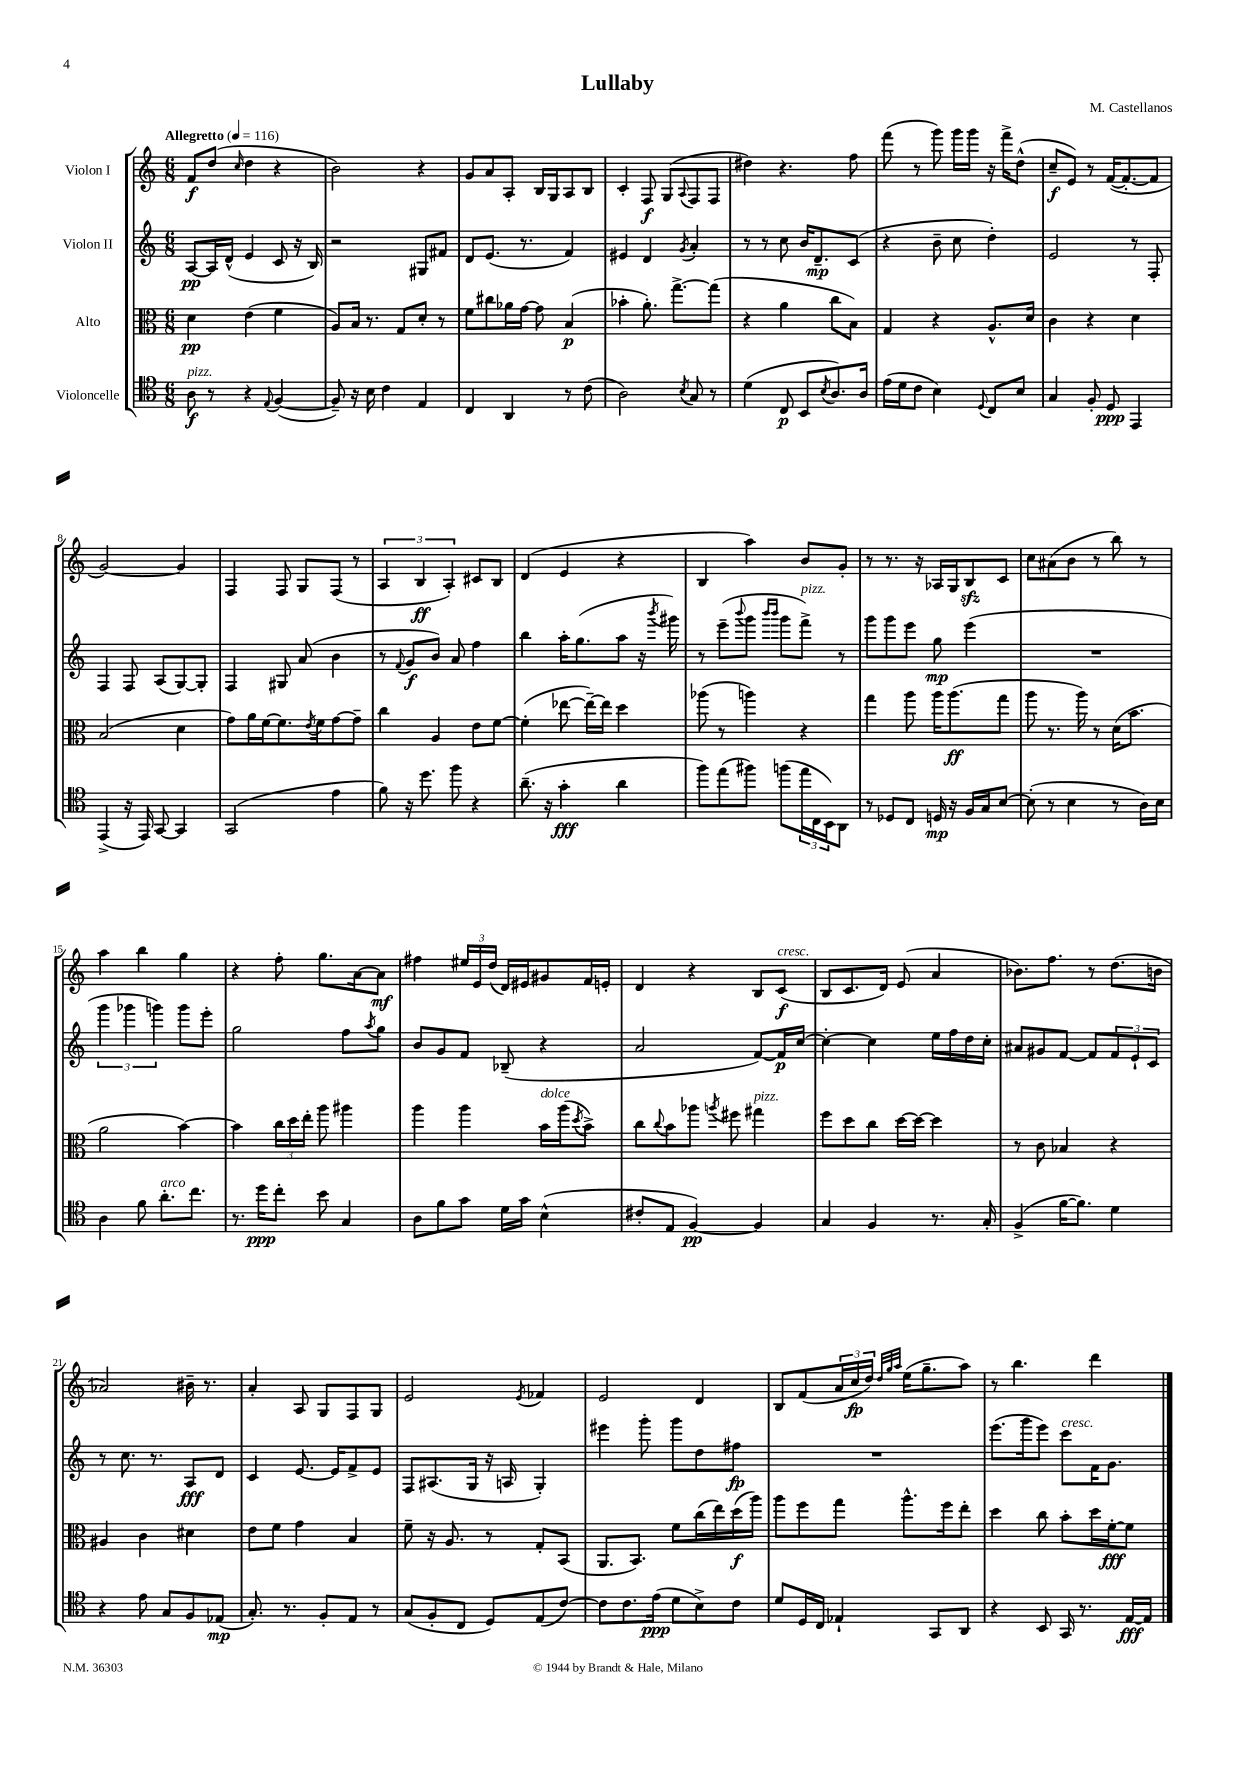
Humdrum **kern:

**kern	**dynam	**kern	**dynam	**kern	**dynam	**kern	**dynam
*part4	*part4	*part3	*part3	*part2	*part2	*part1	*part1
*staff4	*staff4	*staff3	*staff3	*staff2	*staff2	*staff1	*staff1
*I"Violoncelle	*	*I"Alto	*	*I"Violon II	*	*I"Violon I	*
*clefC4	*	*clefC3	*	*clefG2	*	*clefG2	*
*k[]	*	*k[]	*	*k[]	*	*k[]	*
*M6/8	*	*M6/8	*	*M6/8	*	*M6/8	*
*MM116	*	*MM116	*	*MM116	*	*MM116	*
=1	=1	=1	=1	=1	=1	=1	=1
!	!	!	!	!	!	!LO:TX:a:B:t=Allegretto	!
!LO:TX:a:i:t=pizz.	!	!	!	!	!	!	!
8A\	f	4d\	pp	[8A/L	pp	8f/L	f
8r	.	.	.	16A/L]	.	(8dd/J	.
.	.	.	.	(16d^^/JJ	.	.	.
.	.	.	.	.	.	16qqcc/	.
4r	.	(4e\	.	4e/	.	4dd\	.
8qqE/	.	.	.	.	.	.	.
([4F/	.	4f\	.	8c/	.	4r	.
.	.	.	.	16r	.	.	.
.	.	.	.	16B/)	.	.	.
=2	=2	=2	=2	=2	=2	=2	=2
8F~/])	.	8A/L)	.	2r	.	2b\)	.
16r	.	16B/Jk	.	.	.	.	.
16B\	.	8.r	.	.	.	.	.
4c\	.	.	.	.	.	.	.
.	.	8G/L	.	.	.	.	.
4E/	.	8d'/J	.	8G#X/L	.	4r	.
.	.	8r	.	8f#X/J	.	.	.
=3	=3	=3	=3	=3	=3	=3	=3
4C/	.	8f\L	.	8d/L	.	8g/L	.
.	.	8cc#X\	.	(8.e/J	.	8a/	.
4AA/	.	16a-X\L	.	.	.	8A'/J	.
.	.	[16g\JJ	.	8.r	.	.	.
.	.	8g\]	.	.	.	16B/LL	.
.	.	.	.	.	.	16G/J	.
8r	.	(4B/	p	4f/)	.	8A/	.
(8c\	.	.	.	.	.	8B/J	.
=4	=4	=4	=4	=4	=4	=4	=4
2A\)	.	4b-X'\	.	4e#X/	.	4c'/	.
.	.	8.a'\)	.	4d/	.	8F/	f
.	.	.	.	.	.	(8G/L	.
.	.	[8.gg^\L	.	.	.	.	.
8qB/	.	.	.	8qg/	.	8qqA/	.
8G/	.	.	.	4a'/	.	8F/	.
8r	.	(8gg\J]	.	.	.	8F/J	.
=5	=5	=5	=5	=5	=5	=5	=5
(4d\	.	4r	.	8r	.	4dd#X\)	.
.	.	.	.	8r	.	.	.
8C/	p	4a\	.	8cc\	.	4.r	.
8BB/L	.	.	.	16b/KL	.	.	.
.	.	.	.	8.d~/	mp	.	.
8qB/	.	.	.	.	.	.	.
8.A/)	.	8cc\L	.	.	.	.	.
.	.	8B\J)	.	(8c/J	.	8ff\	.
16A/Jk	.	.	.	.	.	.	.
=6	=6	=6	=6	=6	=6	=6	=6
(16e\LL	.	4G/	.	4r	.	(8fff\	.
16d\J	.	.	.	.	.	.	.
8c\J	.	.	.	.	.	8r	.
4B\)	.	4r	.	8b~\	.	8ggg\)	.
.	.	.	.	8cc\	.	16ggg\LL	.
.	.	.	.	.	.	16ggg\JJ	.
8qqD/	.	.	.	.	.	.	.
8C/L	.	8.A^^/L	.	4dd'\)	.	16r	.
.	.	.	.	.	.	16fff^\KL	.
8B/J	.	.	.	.	.	(8dd^^\J	.
.	.	16d/Jk	.	.	.	.	.
=7	=7	=7	=7	=7	=7	=7	=7
4G/	.	4c\	.	2e/	.	8cc~/L	f
.	.	.	.	.	.	8e/J)	.
8F'/	.	4r	.	.	.	8r	.
8D/	ppp	.	.	.	.	([16f/KL	.
.	.	.	.	.	.	8.f'/_	.
4EE/	.	4d\	.	8r	.	.	.
.	.	.	.	8F'/	.	8f/J]	.
!!LO:LB:g=z
=8	=8	=8	=8	=8	=8	=8	=8
(4EE^/	.	(2B/	.	4F/	.	[2g/)	.
16r	.	.	.	8F/	.	.	.
16EE/)	.	.	.	.	.	.	.
[8GG/	.	.	.	(8A/L	.	.	.
4GG/]	.	4d\	.	[8G/)	.	4g/]	.
.	.	.	.	8G'/J]	.	.	.
=9	=9	=9	=9	=9	=9	=9	=9
(2GG/	.	8g\L)	.	4F/	.	4F/	.
.	.	16a\L	.	.	.	.	.
.	.	[16f\J	.	.	.	.	.
.	.	8.f\]	.	8G#X/	.	8F/	.
.	.	.	.	(8a/	.	8G/L	.
.	.	8qe/	.	.	.	.	.
.	.	16f\k	.	.	.	.	.
4e\	.	[8g\	.	4b\	.	(8F/J	.
.	.	8g~\J]	.	.	.	8r	.
=10	=10	=10	=10	=10	=10	=10	=10
8f\)	.	4cc\	.	8r	.	6A/	.
.	.	.	.	8qqf/	.	.	.
16r	.	.	.	8g/L	f	.	.
.	.	.	.	.	.	6B/	ff
8.dd\	.	.	.	.	.	.	.
.	.	4A/	.	8b/J)	.	.	.
.	.	.	.	.	.	6A'/)	.
8ff\	.	.	.	8a/	.	.	.
4r	.	8e\L	.	4ff\	.	8c#X/L	.
.	.	[8f\J	.	.	.	8B/J	.
=11	=11	=11	=11	=11	=11	=11	=11
(8.a~\	.	(4f'\]	.	4bb\	.	(4d/	.
16r	.	.	.	.	.	.	.
4g'\	fff	[8ee-X\	.	16aa'\KL	.	4e/	.
.	.	.	.	(8.gg\	.	.	.
.	.	16ee-~\LL_)	.	.	.	.	.
.	.	16ee-\JJ]	.	.	.	.	.
4a\	.	4dd\	.	8aa\J	.	4r	.
.	.	.	.	16r	.	.	.
.	.	.	.	8qbbb/	.	.	.
.	.	.	.	16ggg#X\)	.	.	.
=12	=12	=12	=12	=12	=12	=12	=12
8ff\L)	.	(8aa-X\	.	8r	.	4B/	.
(8ee\	.	8r	.	(8eee~\L	.	.	.
.	.	.	.	8qqbbb/	.	.	.
8ff#X\J)	.	4aan\)	.	8ggg\J	.	4aa\)	.
.	.	.	.	16qqbbb/LL	.	.	.
.	.	.	.	16qqbbb/JJ	.	.	.
(8ffn\L	.	.	.	8ggg\L	.	.	.
!	!	!	!	!LO:TX:a:i:t=pizz.	!	!	!
24ee\L	.	4r	.	8fff^\J)	.	8b/L	.
24C\	.	.	.	.	.	.	.
24BB\J)	.	.	.	.	.	.	.
8AA\J	.	.	.	8r	.	8g'/J	.
=13	=13	=13	=13	=13	=13	=13	=13
8r	.	4gg\	.	8ggg\L	.	8r	.
8D-X/L	.	.	.	8ggg\	.	8.r	.
8C/J	.	8aa\	.	8eee\J	.	.	.
.	.	.	.	.	.	16r	.
16Dn/	mp	16aa\KL	.	8gg\	mp	16A-X/LL	.
16r	.	(8.aa\	ff	.	.	16G/J	.
16F/LL	.	.	.	(4eee\	.	8Bzz/	.
16G/J	.	.	.	.	.	.	.
[8B/J	.	8gg\J	.	.	.	8c/J	.
=14	=14	=14	=14	=14	=14	=14	=14
(8B'\]	.	8aa\	.	2.r	.	8cc\L	.
8r	.	8.r	.	.	.	(8a#X\	.
4B\	.	.	.	.	.	8b\J	.
.	.	16aa\)	.	.	.	.	.
.	.	8r	.	.	.	8r	.
8r	.	(16d\KL	.	.	.	8bb\)	.
.	.	8.b\J	.	.	.	.	.
16A\LL)	.	.	.	.	.	8r	.
16B\JJ	.	.	.	.	.	.	.
!!LO:LB:g=z
=15	=15	=15	=15	=15	=15	=15	=15
4A\	.	2a\	.	6ggg\	.	4aa\	.
.	.	.	.	6ggg-X\	.	.	.
8f\	.	.	.	.	.	4bb\	.
.	.	.	.	6gggn\)	.	.	.
!LO:TX:a:i:t=arco	!	!	!	!	!	!	!
8.a'\L	.	.	.	.	.	.	.
.	.	[4b\)	.	8ggg\L	.	4gg\	.
8.cc\J	.	.	.	.	.	.	.
.	.	.	.	8eee'\J	.	.	.
=16	=16	=16	=16	=16	=16	=16	=16
8.r	.	4b\]	.	2gg\	.	4r	.
16dd\KL	ppp	.	.	.	.	.	.
8cc'\J	.	24cc\LL	.	.	.	8ff'\	.
.	.	24dd\	.	.	.	.	.
.	.	24ee'\JJ	.	.	.	.	.
8b\	.	8aa\	.	.	.	8.gg\L	.
4G/	.	4aa#X\	.	8ff\L	.	.	.
.	.	.	.	.	.	[16a\k	.
.	.	.	.	8qaa/	.	.	.
.	.	.	.	8gg\J	.	8a\J]	mf
=17	=17	=17	=17	=17	=17	=17	=17
8A\L	.	4aa\	.	8b/L	.	4ff#X\	.
8f\	.	.	.	8g/	.	.	.
8g\J	.	4aa\	.	8f/J	.	24ee#X/LL	.
.	.	.	.	.	.	24e/	.
.	.	.	.	.	.	(24dd/JJ	.
16d\LL	.	.	.	(8B-X~/	.	16d/LL)	.
16g\JJ	.	.	.	.	.	16e#X/J	.
!	!	!LO:TX:a:i:t=dolce	!	!	!	!	!
(4B^^\	.	16b\LL	.	4r	.	8g#X/	.
.	.	(16aa\J	.	.	.	.	.
.	.	8qdd/	.	.	.	.	.
.	.	8b^\J)	.	.	.	16f/L	.
.	.	.	.	.	.	16en'/JJ	.
=18	=18	=18	=18	=18	=18	=18	=18
8c#X'/L	.	8cc\L	.	2a/	.	4d/	.
.	.	8qqcc/	.	.	.	.	.
8E/J	.	8b\	.	.	.	.	.
[4F/)	pp	8aa-X\J	.	.	.	4r	.
.	.	8qaan/	.	.	.	.	.
.	.	8ff#X\	.	.	.	.	.
!	!	!LO:TX:a:i:t=pizz.	!	!	!	!	!
4F/]	.	4gg#X\	.	[8f/L)	.	8B/L	.
!	!	!	!	!	!	!LO:TX:a:i:t=cresc.	!
.	.	.	.	16f/L]	p	(8c/J	f
.	.	.	.	[16cc/JJ	.	.	.
=19	=19	=19	=19	=19	=19	=19	=19
4G/	.	8ff\L	.	4cc'\_	.	8B/L	.
.	.	8dd\	.	.	.	8.c/	.
4F/	.	8cc\J	.	4cc\]	.	.	.
.	.	.	.	.	.	16d/Jk)	.
.	.	[16dd\LL	.	.	.	(8e/	.
.	.	16dd\JJ_	.	.	.	.	.
8.r	.	4dd\]	.	16ee\LL	.	4a/	.
.	.	.	.	16ff\	.	.	.
.	.	.	.	16dd\	.	.	.
16G'/	.	.	.	16cc'\JJ	.	.	.
=20	=20	=20	=20	=20	=20	=20	=20
(4F^/	.	8r	.	8a#X/L	.	8.b-X\L)	.
.	.	8c\	.	8g#X/	.	.	.
.	.	.	.	.	.	8.ff\J	.
[16f\KL	.	4B-X/	.	[8f/J	.	.	.
8.f\J])	.	.	.	.	.	.	.
.	.	.	.	8f/L]	.	8r	.
4d\	.	4r	.	12f/	.	(8.dd\L	.
.	.	.	.	12e`/	.	.	.
.	.	.	.	12c/J	.	.	.
.	.	.	.	.	.	16bn\Jk	.
!!LO:LB:g=z
=21	=21	=21	=21	=21	=21	=21	=21
4r	.	4A#X/	.	8r	.	2a-X/)	.
.	.	.	.	8.cc\	.	.	.
8e\	.	4c\	.	.	.	.	.
.	.	.	.	8.r	.	.	.
8G/L	.	.	.	.	.	.	.
8F/	.	4d#X\	.	8A/L	fff	16b#X~\	.
.	.	.	.	.	.	8.r	.
(8E-X/J	mp	.	.	8d/J	.	.	.
=22	=22	=22	=22	=22	=22	=22	=22
8.G'/)	.	8e\L	.	4c/	.	4a'/	.
.	.	8f\J	.	.	.	.	.
8.r	.	.	.	.	.	.	.
.	.	4g\	.	[8.e/	.	8A/	.
8F'/L	.	.	.	.	.	8G/L	.
.	.	.	.	16e/KL]	.	.	.
8E/J	.	4B/	.	8f^/	.	8F/	.
8r	.	.	.	8e/J	.	8G/J	.
=23	=23	=23	=23	=23	=23	=23	=23
(8G/L	.	8f~\	.	8F/L	.	2e/	.
8F'/	.	16r	.	(8.A#X/	.	.	.
.	.	8.A/	.	.	.	.	.
8C/J	.	.	.	.	.	.	.
.	.	.	.	16G/Jk	.	.	.
8D/L)	.	8r	.	16r	.	.	.
.	.	.	.	16An/	.	.	.
.	.	.	.	.	.	8qe/	.
(8E/	.	8G'/L	.	4G'/)	.	4f-X/	.
[8c/J)	.	(8BB/J	.	.	.	.	.
=24	=24	=24	=24	=24	=24	=24	=24
8c\L]	.	8.AA/L	.	4eee#X\	.	2e/	.
8.c\	.	.	.	.	.	.	.
.	.	8.BB/J)	.	.	.	.	.
.	.	.	.	8ggg'\	.	.	.
(16e\Jk	ppp	.	.	.	.	.	.
8d\L	.	8f\L	.	8ggg\L	.	.	.
8B^\)	.	(16cc\L	.	8dd\	.	4d/	.
.	.	16ee\)	.	.	.	.	.
8c\J	.	(16dd\	f	8ff#X\J	fp	.	.
.	.	16aa\JJ)	.	.	.	.	.
=25	=25	=25	=25	=25	=25	=25	=25
8d/L	.	8aa\L	.	2.r	.	8B/L	.
16D/L	.	8ff\	.	.	.	(8f/	.
16C/JJ	.	.	.	.	.	.	.
4E-X`/	.	8gg\J	.	.	.	24a/L	.
.	.	.	.	.	.	24cc/	fp
.	.	.	.	.	.	24dd/JJ)	.
.	.	.	.	.	.	32qqdd/LLL	.
.	.	.	.	.	.	32qqgg/	.
.	.	.	.	.	.	32qqaa/JJJ	.
.	.	8.aa^^\L	.	.	.	(16ee\KL	.
.	.	.	.	.	.	8.gg~\	.
8GG/L	.	.	.	.	.	.	.
.	.	16ff\k	.	.	.	.	.
8AA/J	.	8ee'\J	.	.	.	8aa\J)	.
=26	=26	=26	=26	=26	=26	=26	=26
4r	.	4dd\	.	(8.eee\L	.	8r	.
.	.	.	.	.	.	4.bb\	.
.	.	.	.	16ggg\k	.	.	.
8BB/	.	8cc\	.	8eee\J)	.	.	.
!	!	!	!	!LO:TX:a:i:t=cresc.	!	!	!
16GG/	.	8b'\L	.	8ccc\L	.	.	.
8.r	.	.	.	.	.	.	.
.	.	16dd\L	.	16f\K	.	4ddd\	.
.	.	[16f'\J	fff	8.g\J	.	.	.
[16E/LL	fff	8f\J]	.	.	.	.	.
16E/JJ]	.	.	.	.	.	.	.
==	==	==	==	==	==	==	==
*-	*-	*-	*-	*-	*-	*-	*-
